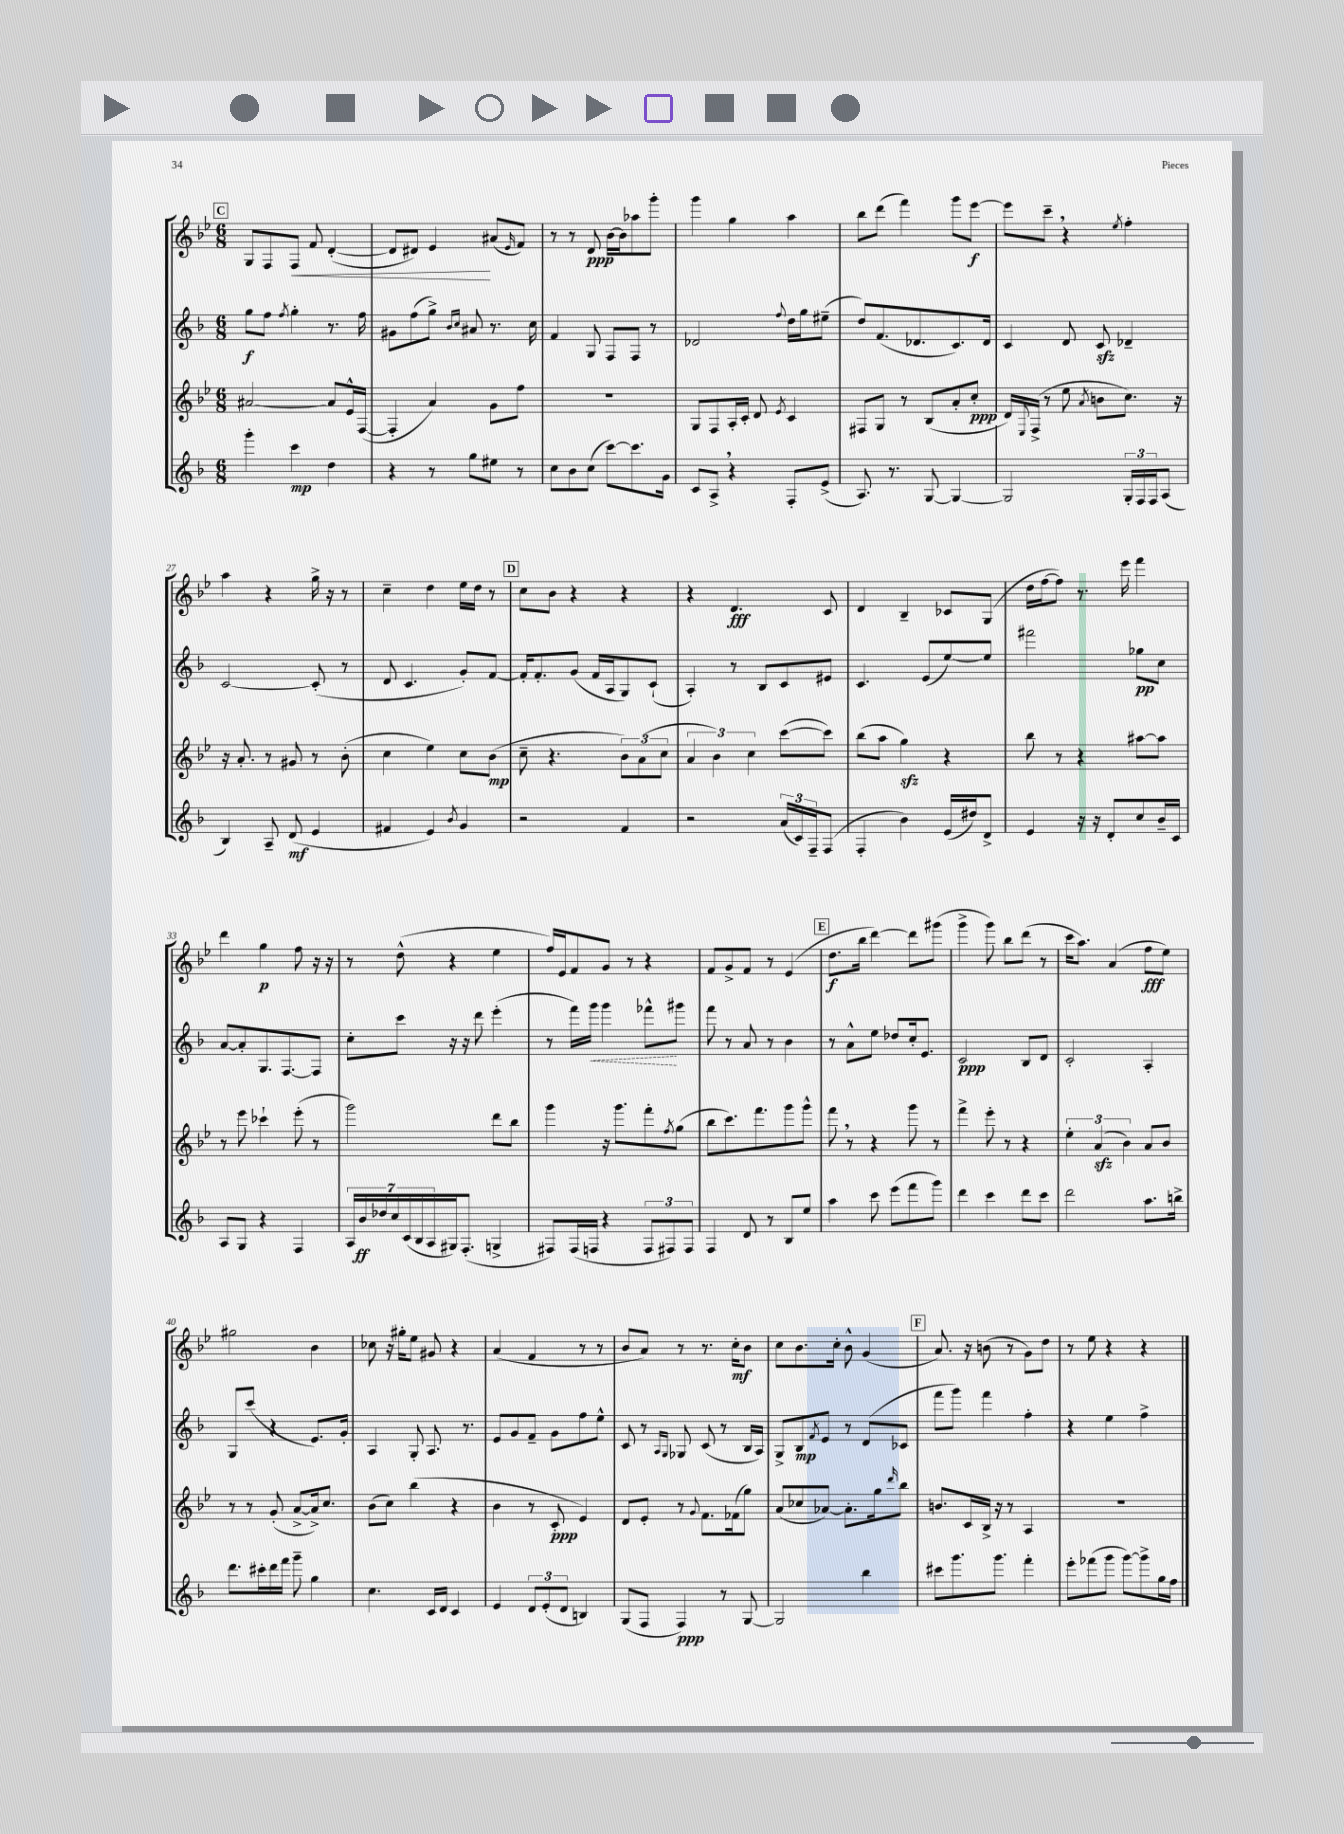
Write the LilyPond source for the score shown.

<<
\new StaffGroup <<
\new Staff = "s0" {
    \clef treble \key bes \major \numericTimeSignature \time 6/8
    \mark \markup { \box "C" } g8 f8 f8\< f'8 d'4~-.( |
    d'8 dis'8) ees'4\! ais'8( \grace { ees'16 } f'8) |
    r8 r8 d'8\ppp bes'16~ bes'16 aes''8 g'''8-. |
    g'''4 g''4 a''4 |
    bes''8 d'''8( f'''4) g'''8 ees'''8~\f |
    ees'''8 c'''8-- \breathe r4 \acciaccatura { ees''8 } f''4-. |
    a''4 r4 g''16-> r16 r8 |
    c''4-- d''4 ees''16 d''16 r8 |
    \mark \markup { \box "D" } c''8 bes'8 r4 r4 |
    r4 d'4.\fff c'8 |
    d'4 bes4-- ces'8 g8( |
    d''16 f''16~ f''8) r8. ees'''16 f'''4 |
    d'''4 g''4\p f''8 r16 r16 |
    r8 d''8-^( r4 ees''4 |
    f''16) ees'16 f'8 g'8 r8 r4 |
    f'8 g'8-> f'8 r8 ees'4( |
    \mark \markup { \box "E" } d''8.\f bes''16 d'''4~) d'''8 gis'''8( |
    g'''4-> g'''8) bes''8 d'''8( r8 |
    c'''16 a''8.) a'4( f''8\fff ees''8) |
    gis''2 bes'4 |
    ces''8 r16 gis''16-. ees''8 gis'8 r4 |
    a'4( f'4 r8 r8 |
    bes'8 a'8) r8 r8. c''16-.\mf bes'8 |
    c''8 bes'8. c''16-. bes'8-^ g'4( |
    \mark \markup { \box "F" } a'8.) r16 b'8( r8 g'8) d''8 |
    r8 ees''8 r4 r4 \bar "|." |
}
\new Staff = "s1" {
    \clef treble \key f \major \numericTimeSignature \time 6/8
    \mark \markup { \box "C" } g''8\f f''8 \acciaccatura { f''8 } g''4-. r8. f''16 |
    gis'8 f''8( g''8->) \grace { bes'16 c''16 } ais'8 r8. c''16 |
    f'4 g8 f8 f8 r8 |
    des'2 \appoggiatura { f''8 } d''16 g''16 eis''8--( |
    d''8) f'8.( des'8. c'8.) des'16 |
    c'4 d'8 c'8\sfz des'4-- |
    c'2~ c'8-.( r8 |
    d'8 c'4. g'8-.) f'8~ |
    \mark \markup { \box "D" } f'16-. f'8.-. g'8( f'16 a16 g8) c'8-!( |
    a4-.) r8 bes8 c'8 eis'8 |
    c'4. e'8( e''8~) e''8 |
    fis'''2 ges''8\pp c''8 |
    a'8~ a'8-. g8. f8.~ f8 |
    c''8-. c'''8 r16 r16 d'''8 e'''4-.( |
    r8 f'''16) \once \override Hairpin.style = #'dashed-line g'''16\< g'''4 fes'''8-^\! gis'''8 |
    f'''8 r8 a'8 r8 bes'4 |
    \mark \markup { \box "E" } r8 a'8-^ e''8 des''8 c''16-. e'8. |
    c'2\ppp bes8 d'8 |
    c'2-. a4-. |
    g8 c'''8( r4 e'8.) g'16-. |
    a4 g8-. a8. r8. |
    e'8 g'8 f'8-- g'8 f''8 e''8-^ |
    c'8 r8 \grace { a16 g16 } ges8 c'8( r8 bes16 a16) |
    g8-> bes8\mp \acciaccatura { f'8 } e'8 r8 d'8( ces'8 |
    \mark \markup { \box "F" } f'''8 g'''8) f'''4 f''4-. |
    r4 e''4 f''4-> \bar "|." |
}
\new Staff = "s2" {
    \clef treble \key bes \major \numericTimeSignature \time 6/8
    \mark \markup { \box "C" } ais'2~ ais'8 ees'16-^ f16~( |
    f4-. a'4) g'8 f''8 |
    R2. |
    g8 f8 a16-. c'16-. d'8 \acciaccatura { ees'8 } c'4 |
    fis8 g8 r8 bes8( a'8-. c''8-.\ppp |
    d'16) \appoggiatura { ees8 } f16->( r8 ees''8 \acciaccatura { a'8 } b'8 c''8.) r16 |
    r16 a'8.-. r8 gis'8 r8 bes'8-.( |
    c''4 ees''4) c''8 bes'8\mp( |
    \mark \markup { \box "D" } c''8-- r4. \tuplet 3/2 { bes'8) a'8( c''8 } |
    \tuplet 3/2 { a'4 bes'4) c''4 } c'''8~( c'''8) |
    bes''8( a''8 g''4\sfz) r4 |
    bes''8 r8 r4 ais''8~ ais''8 |
    r8 ees'''8 ces'''4-! ees'''8-.( r8 |
    g'''2) d'''8 bes''8 |
    g'''4 r16 g'''8. f'''8-. \acciaccatura { f''8 } g''8( |
    bes''8 c'''8.) f'''8. g'''8 g'''8-^ |
    \mark \markup { \box "E" } f'''8 \breathe r8 r4 g'''8 r8 |
    f'''4-> ees'''8-. r8 r4 |
    \tuplet 3/2 { ees''4-. a'4\sfz( bes'4) } a'8 bes'8 |
    r8 r8 g'8-.( a'8~-> a'16->) c''8. |
    bes'8( c''8) bes''4( r4 |
    bes'4 r8 c'8-.\ppp ees'4) |
    d'8 ees'8-. r8 \appoggiatura { g'8 } f'8. fes'16( g''8) |
    a'8( ces''8 aes'8~) aes'8.-. g''16 \grace { d'''16 } bes''8 |
    \mark \markup { \box "F" } b'8. c'16 bes16-> r16 r8 a4 |
    R2. \bar "|." |
}
\new Staff = "s3" {
    \clef treble \key f \major \numericTimeSignature \time 6/8
    \mark \markup { \box "C" } g'''4-. c'''4\mp d''4 |
    r4 r8 g''8 eis''8 r8 |
    c''8 bes'8 c''8( c'''8~) c'''8. g'16 |
    c'8 a8-> \breathe r4 f8-. e'8->( |
    a8.) r8. g8~ g4~ |
    g2 \tuplet 3/2 { g16-. f16 f16 } a8( |
    bes4) a8-- d'8\mf( e'4 |
    fis'4 e'4) \acciaccatura { bes'8 } g'4 |
    \mark \markup { \box "D" } r2 f'4 |
    r2 \tuplet 3/2 { a'16( c'16) f16-- } f8( |
    f4-. bes'4) e'16( dis''16) d'8-> |
    e'4 r16 r16 d'8-. c''8 bes'16-- c'16 |
    a8 g8 r4 f4 |
    \tuplet 7/4 { a16 bes'16\ff des''16 c''16 c'16( bes16 a16 } gis16) f8.-.( g4-> |
    fis8) fis16( f16 r4 \tuplet 3/2 { f8 fis8) fis8 } |
    f4 d'8 r8 bes8 e''8 |
    \mark \markup { \box "E" } a''4 c'''8 e'''8( f'''8 g'''8) |
    d'''4 c'''4 d'''8 c'''8 |
    d'''2 a''8. b''16-> |
    d'''8. cis'''16-. d'''16 f'''16 g'''8-- g''4 |
    c''4. c'16 d'16 c'4 |
    e'4 \tuplet 3/2 { d'8 e'8-.( d'8 } b4) |
    g8( f8 f4\ppp) r8 g8~ |
    g2 bes''4 |
    \mark \markup { \box "F" } cis'''8 g'''8. g'''8. f'''4-. |
    e'''8-. fes'''8( g'''8 g'''8~) g'''8-> g''16 f''16 \bar "|." |
}
>>
>>
\layout { \context { \Score currentBarNumber = #21 } }
